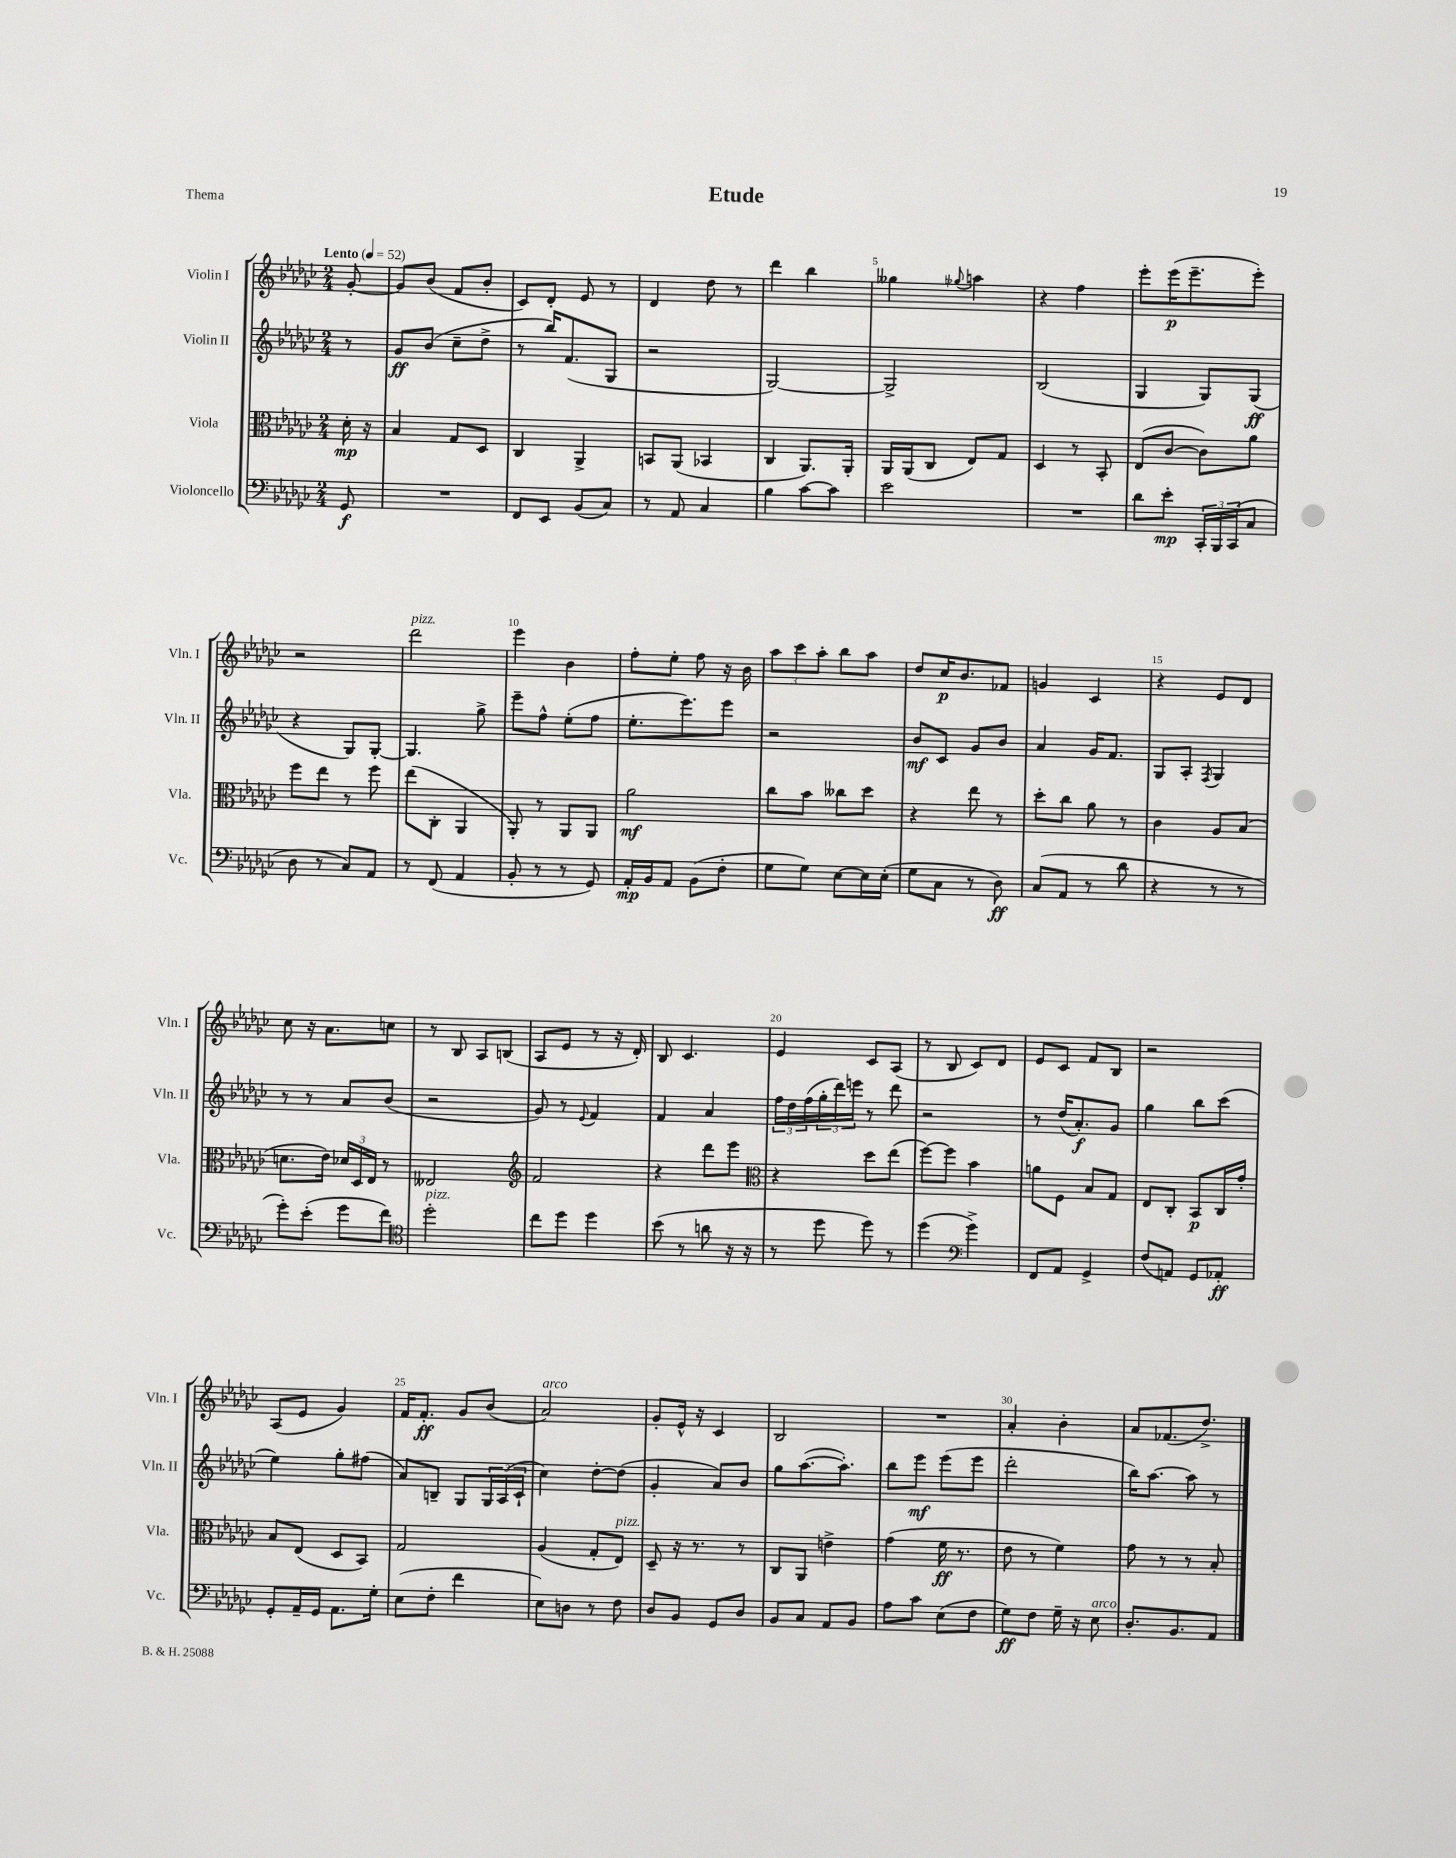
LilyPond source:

\header { title = "Etude" piece = "Thema" }
<<
\new StaffGroup <<
\new Staff = "s0" \with { instrumentName = "Violin I" shortInstrumentName = "Vln. I" } {
    \clef treble \key ges \major \numericTimeSignature \time 2/4 \partial 8 \tempo "Lento" 4 = 52
    ges'8~-. |
    ges'8 bes'8( f'8 bes'8-. |
    ces'8) des'8-. ees'8 r8 |
    des'4 des''8 r8 |
    des'''4 bes''4 |
    geses''4 \appoggiatura { ges''8 } a''4 |
    r4 f''4 |
    ees'''8-. ees'''16\p( ees'''8.-- ees'''8-.) |
    r2 |
    des'''2^\markup { \italic "pizz." } |
    ees'''4 bes'4 |
    f''8-. ees''8-. f''8 r16 bes'16 |
    \tuplet 3/2 { aes''8 ces'''8 aes''8-. } bes''8 aes''8 |
    des''8 ces''16\p bes'8. fes'8 |
    g'4 ces'4 |
    r4 ees'8 des'8 |
    ces''8 r16 aes'8. c''8 |
    r8 bes8 aes8 b8( |
    aes8 ees'8 r8 r16 des'16-.) |
    bes8 ces'4. |
    ees'4 ces'8 aes8( |
    r8 bes8 ces'8) des'8 |
    ees'8 ces'8 f'8 bes8 |
    r2 |
    aes8( ees'8 ges'4) |
    f'16 f'8.-.\ff ges'8 bes'8( |
    aes'2^\markup { \italic "arco" }) |
    ges'8-. ees'16-^ r16 ces'4 |
    bes2 |
    R2 |
    aes'4-. bes'4-. |
    aes'8 fes'8.( des''8.->) \bar "|." |
}
\new Staff = "s1" \with { instrumentName = "Violin II" shortInstrumentName = "Vln. II" } {
    \clef treble \key ges \major \numericTimeSignature \time 2/4 \partial 8
    r8 |
    ges'8\ff bes'8( ces''8-- des''8-> |
    r8 bes''16) f'8.( ges8 |
    r2 |
    ges2~) |
    ges2-> |
    bes2( |
    ges4 ges8) ges8\ff( |
    r4 ges8) ges8~-. |
    ges4. ges''8-> |
    ees'''8-- f''8-^ ees''8-.( f''8 |
    ees''8.-. ees'''8.) ees'''8 |
    r2 |
    bes'8\mf ces'8 ges'8 bes'8 |
    aes'4 ges'16 f'8. |
    ges8 aes8-. \acciaccatura { f8 } ges4 |
    r8 r8 aes'8 bes'8( |
    r2 |
    ges'8) r8 \appoggiatura { ees'8 } f'4 |
    f'4 aes'4 |
    \tuplet 3/2 { f''16 des''16 f''16( } \tuplet 3/2 { ges''16-. des'''16) e'''16 } r8 des'''8 |
    r2 |
    r8 des''16( aes'8.-.\f) ges'8 |
    ges''4 bes''8 ces'''8( |
    ees''4) ges''8-. fis''8( |
    aes'8) b8-- ges8 \tuplet 3/2 { ges16 aes16( ces'16-! } |
    ces''4) des''8~-. des''8( |
    ges'4-. aes'8) bes'8 |
    ges''8 aes''8.~( aes''8.-.) |
    bes''8 ees'''8\mf ees'''8( ees'''8 |
    des'''2-. |
    bes''16) aes''8.~ aes''8 r8 \bar "|." |
}
\new Staff = "s2" \with { instrumentName = "Viola" shortInstrumentName = "Vla." } {
    \clef alto \key ges \major \numericTimeSignature \time 2/4 \partial 8
    des'16-.\mp r16 |
    bes4 ges8 des8 |
    ces4 aes,4-> |
    b,8 aes,8( bes,4 |
    ces4 aes,8.) aes,16-. |
    aes,16 aes,16( ces8 ees8) ges8 |
    des4 r8 bes,8-. |
    ees8( ces'8~ ces'8) aes'8 |
    f''8 ees''8 r8 f''8 |
    ees''8( ces8-. aes,4 |
    aes,8-.) r8 aes,8 aes,8 |
    aes'2\mf |
    ces''8 bes'8 ceses''8 des''8 |
    r4 ees''8 r8 |
    des''8-. ces''8 aes'8 r8 |
    ces'4 aes8 bes8( |
    d'8. ees'16) \tuplet 3/2 { des'16 des16 ees16 } r8 |
    eeses2 |
    \clef treble f'2 |
    r4 des'''8 ees'''8 |
    \clef alto r4 des''8 ees''8( |
    f''8~) f''8 bes'4 |
    a'8 f8 bes8 ges8 |
    ees8 ces8-. bes,8\p ces16 ges'16-. |
    bes8 ees8( des8 bes,8) |
    ges2 |
    aes4( ges8-. ees8^\markup { \italic "pizz." }) |
    des8-- r16 r8. r8 |
    ces8 aes,8 e'4-> |
    ges'4( f'16\ff r8. |
    ees'8 r8 f'4) |
    ges'8 r8 r8 bes8-. \bar "|." |
}
\new Staff = "s3" \with { instrumentName = "Violoncello" shortInstrumentName = "Vc." } {
    \clef bass \key ges \major \numericTimeSignature \time 2/4 \partial 8
    ges,8\f |
    R2 |
    f,8 ees,8 bes,8( ces8) |
    r8 aes,8 ces4 |
    bes4 ces'8~ ces'8 |
    ees'2 |
    R2 |
    des'8 ees'8-.\mp \tuplet 3/2 { ces,16-. bes,,16 ces,16( } ces8 |
    des8 r8 ces8) aes,8 |
    r8 f,8( aes,4 |
    bes,8-. r8 r8 ges,8) |
    aes,16-.\mp bes,16 aes,8 bes,8( f8-. |
    ges8 ges8) ees8~ ees16 ees16-.( |
    ges8 ces8 r8 des8\ff) |
    ces8( aes,8 r8 des'8 |
    r4 r8 r8 |
    ges'8-.) ees'8-.( ges'8 f'8) |
    \clef tenor des''2-.^\markup { \italic "pizz." } |
    ces''8 des''8 des''4 |
    bes'8( r8 a'8 r16 r16 |
    r8 des''8 des''8) r8 |
    des''4( \clef bass ges'4->) |
    f,8 aes,8 ges,4-> |
    f8( a,8) ges,8 aes,8-.\ff |
    ges,8-. aes,16-- ges,16 aes,8. ges16-. |
    ees8( f8-. f'4 |
    ees8) d8 r8 f8 |
    des8 bes,8 ges,8 des8 |
    bes,8 ces8 aes,8 bes,8 |
    aes8 ces'8 ees8( f8 |
    ges8\ff) f8 ges16-- r16 ees8^\markup { \italic "arco" } |
    des8.-. bes,8. aes,8 \bar "|." |
}
>>
>>
\layout { \context { \Score \override BarNumber.break-visibility = ##(#f #t #t) barNumberVisibility = #(every-nth-bar-number-visible 5) } }
